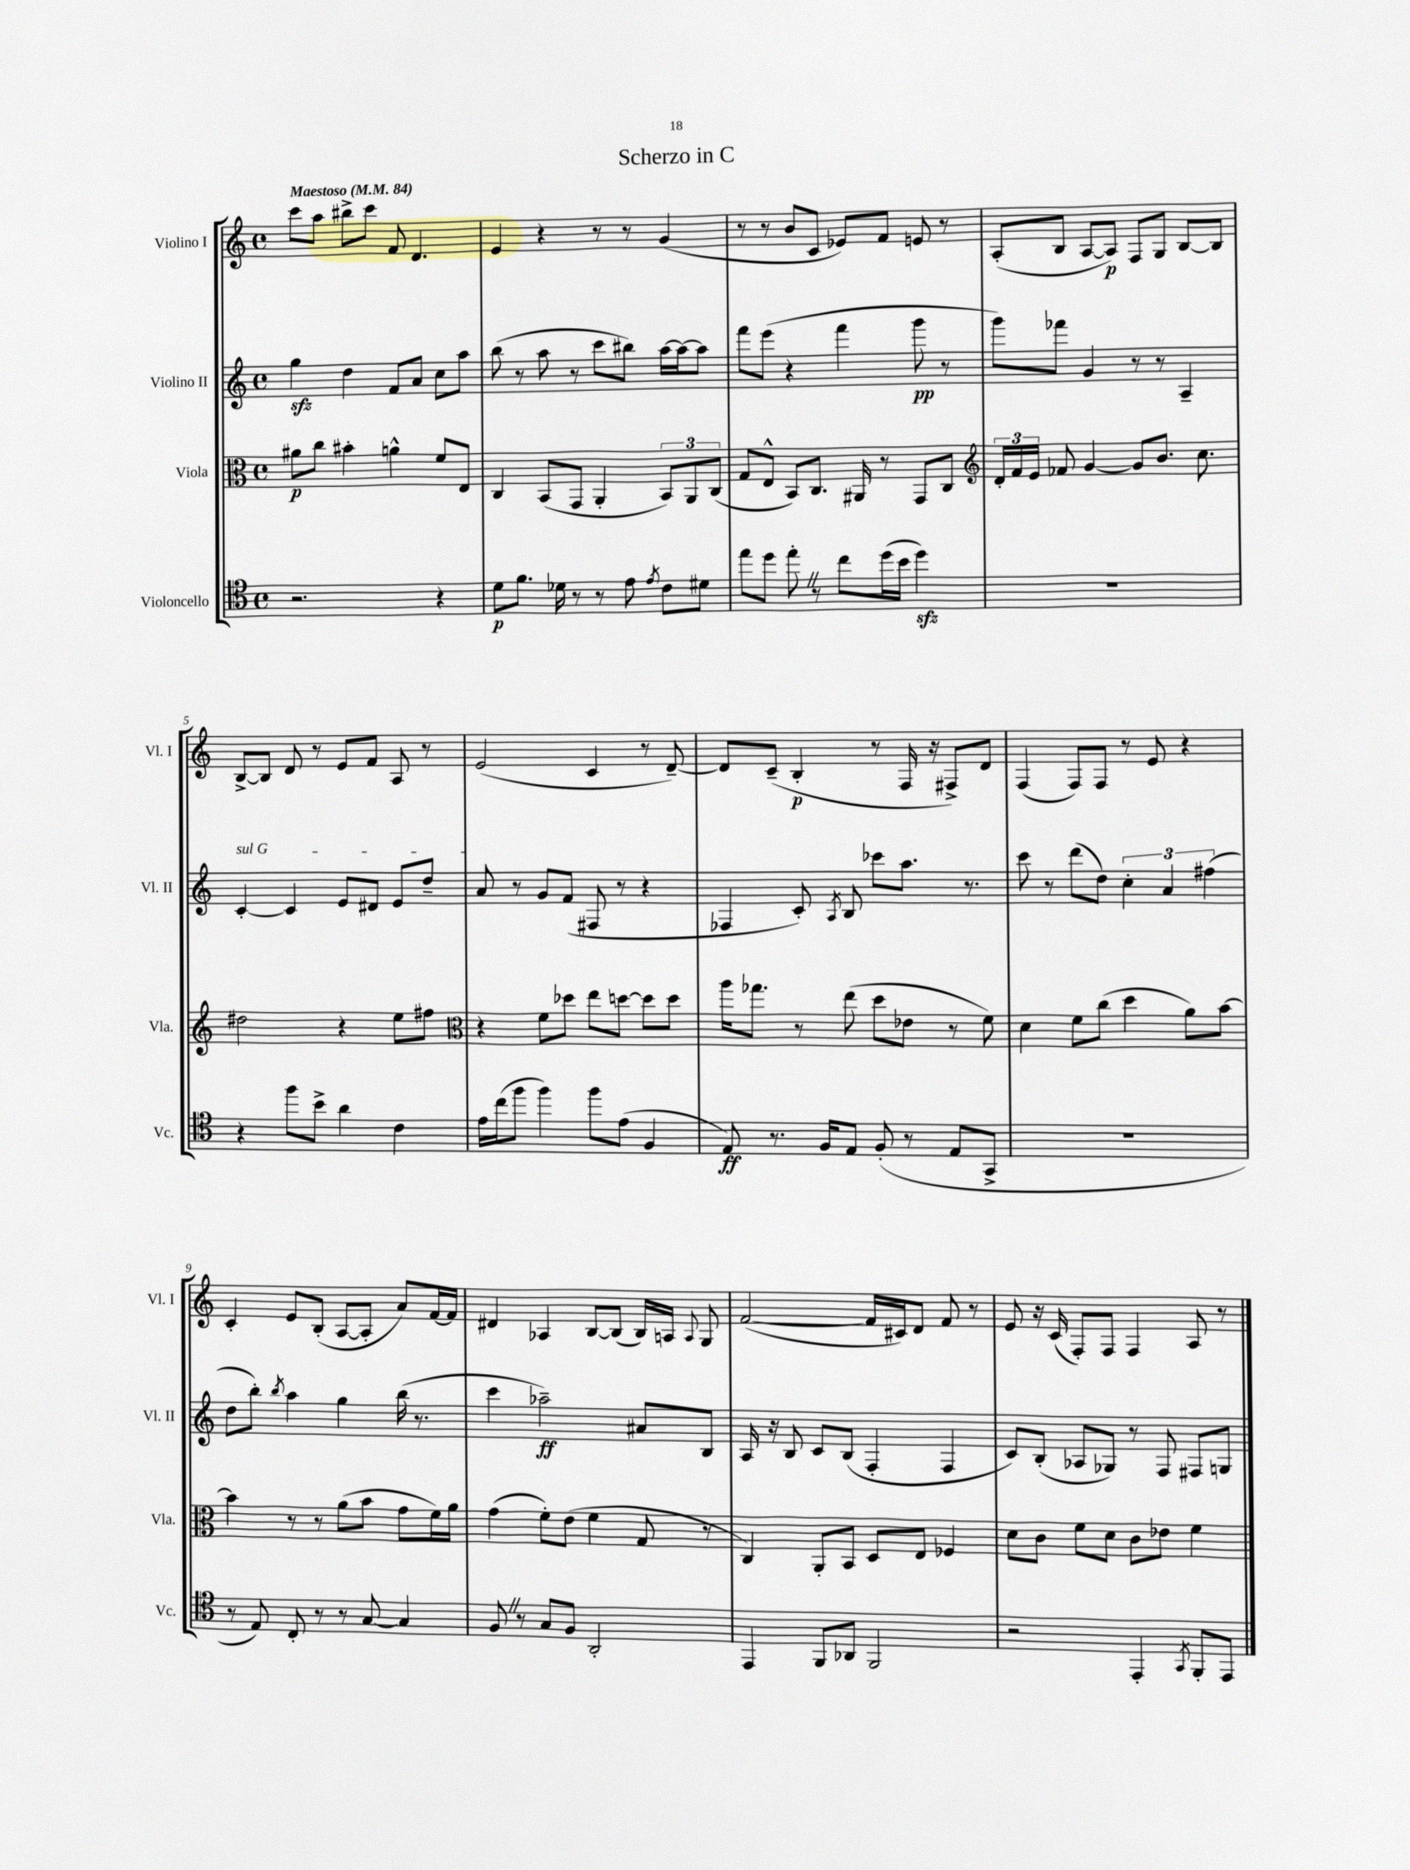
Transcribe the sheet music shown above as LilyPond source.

\header { title = "Scherzo in C" }
<<
\new StaffGroup <<
\new Staff = "s0" \with { instrumentName = "Violino I" shortInstrumentName = "Vl. I" } {
    \clef treble \key c \major \defaultTimeSignature \time 4/4 \tempo "Maestoso" 4 = 84
    \autoBeamOff c'''8[ a''8] bis''8[-> c'''8] f'8 d'4. |
    e'4 r4 r8 r8 g'4( |
    r8 r8 b'8[ c'8] ees'8[) f'8] e'8 r8 |
    a8[-.( b8] a8[~ a8]\p) f8[ g8] b8[~ b8] |
    b8[~-> b8] d'8 r8 e'8[ f'8] a8 r8 |
    e'2( c'4 r8 d'8~--) |
    d'8[ c'8]--( b4-.\p r8 f16 r16 fis8[->) d'8] |
    f4( f8[) f8] r8 e'8 r4 |
    c'4-. e'8[ b8]-.( a8[~ a8]-. a'8[) f'16~ f'16] |
    dis'4 aes4 b8[~ b8]( b16[) a16] \appoggiatura { a8 } g8 |
    f'2~( f'16[ cis'16) d'8] f'8 r8 |
    e'8 r16 c'16( f8[-.) f8] f4 a8 r8 \bar "|." |
}
\new Staff = "s1" \with { instrumentName = "Violino II" shortInstrumentName = "Vl. II" } {
    \clef treble \key c \major \defaultTimeSignature \time 4/4
    \autoBeamOff g''4\sfz d''4 f'8[ a'8] c''8[ a''8] |
    b''8( r8 a''8 r8 c'''8[ bis''8]) a''16[~ a''16~ a''8] |
    f'''8[ e'''8]( r4 f'''4 g'''8\pp r8 |
    g'''8[) fes'''8] g'4 r8 r8 a4-- |
    \once \override TextSpanner.bound-details.left.text = \markup { \italic "sul G" } c'4~-.\startTextSpan c'4 e'8[ dis'8] e'8[ d''8]-- |
    a'8\stopTextSpan r8 g'8[ f'8]( fis8 r8 r4 |
    fes4 c'8-.) \acciaccatura { a8 } b8 ces'''8[ a''8.] r8. |
    c'''8 r8 d'''8[( d''8]) \tuplet 3/2 { c''4-. a'4 fis''4( } |
    d''8[ b''8]-.) \acciaccatura { b''8 } a''4 g''4 b''16( r8. |
    c'''4 aes''2--\ff) ais'8[ b8] |
    a16 r16 b8 c'8[ b8]( f4-. f4 |
    c'8[) b8]-.( aes8[ ges8]) r8 f8 fis8[ g8] \bar "|." |
}
\new Staff = "s2" \with { instrumentName = "Viola" shortInstrumentName = "Vla." } {
    \clef alto \key c \major \defaultTimeSignature \time 4/4
    \autoBeamOff ais'8[\p c''8] bis'4-. a'4-^ f'8[ e8] |
    c4 b,8[( g,8] a,4-. \tuplet 3/2 { b,8[) a,8 c8]( } |
    g8[ e8]-^ b,8[) c8.] ais,16 r8 g,8[ c8] |
    \clef treble \tuplet 3/2 { d'16[-. f'16 e'16] } fes'8 g'4~ g'8[ b'8.] c''8. |
    dis''2 r4 e''8[ fis''8] |
    \clef alto r4 f'8[ des''8] e''8[ d''8]~ d''8[ d''8] |
    a''16[ ges''8.] r8 e''8( d''8[ ees'8] r8 f'8) |
    d'4 f'8[ c''8]( d''4 a'8[) b'8]~ |
    b'4 r8 r8 a'8[( b'8] g'8[ f'16) a'16] |
    g'4( f'8[-.) e'8]( f'4 g8 r8 |
    c4) a,8[-. b,8] d8[ e8] fes4 |
    d'8[ c'8] f'8[ d'8] c'8[ ees'8] f'4 \bar "|." |
}
\new Staff = "s3" \with { instrumentName = "Violoncello" shortInstrumentName = "Vc." } {
    \clef tenor \key c \major \defaultTimeSignature \time 4/4
    \autoBeamOff r2. r4 |
    d'8[\p f'8.] des'16 r8 r8 e'8 \acciaccatura { e'8 } c'8[ dis'8] |
    e''8[ d''8] e''8-. \once \override BreathingSign.text = \markup { \musicglyph "scripts.caesura.straight" } \breathe r8 c''8[ d''16( b'16] d''4\sfz) |
    R1 |
    r4 f''8[ b'8]-> a'4 c'4 |
    e'16[ c''16( f''8] f''4) f''8[ e'8]( f4 |
    e8\ff) r8. f16[ e8] f8-.( r8 e8[ g,8]-> |
    R1 |
    r8 e8) c8-. r8 r8 g8~ g4 |
    f8 \once \override BreathingSign.text = \markup { \musicglyph "scripts.caesura.straight" } \breathe r8 g8[ f8] a,2-. |
    e,4 f,8[ aes,8] f,2 |
    r2 e,4-. \acciaccatura { g,8 } f,8[-. e,8] \bar "|." |
}
>>
>>
